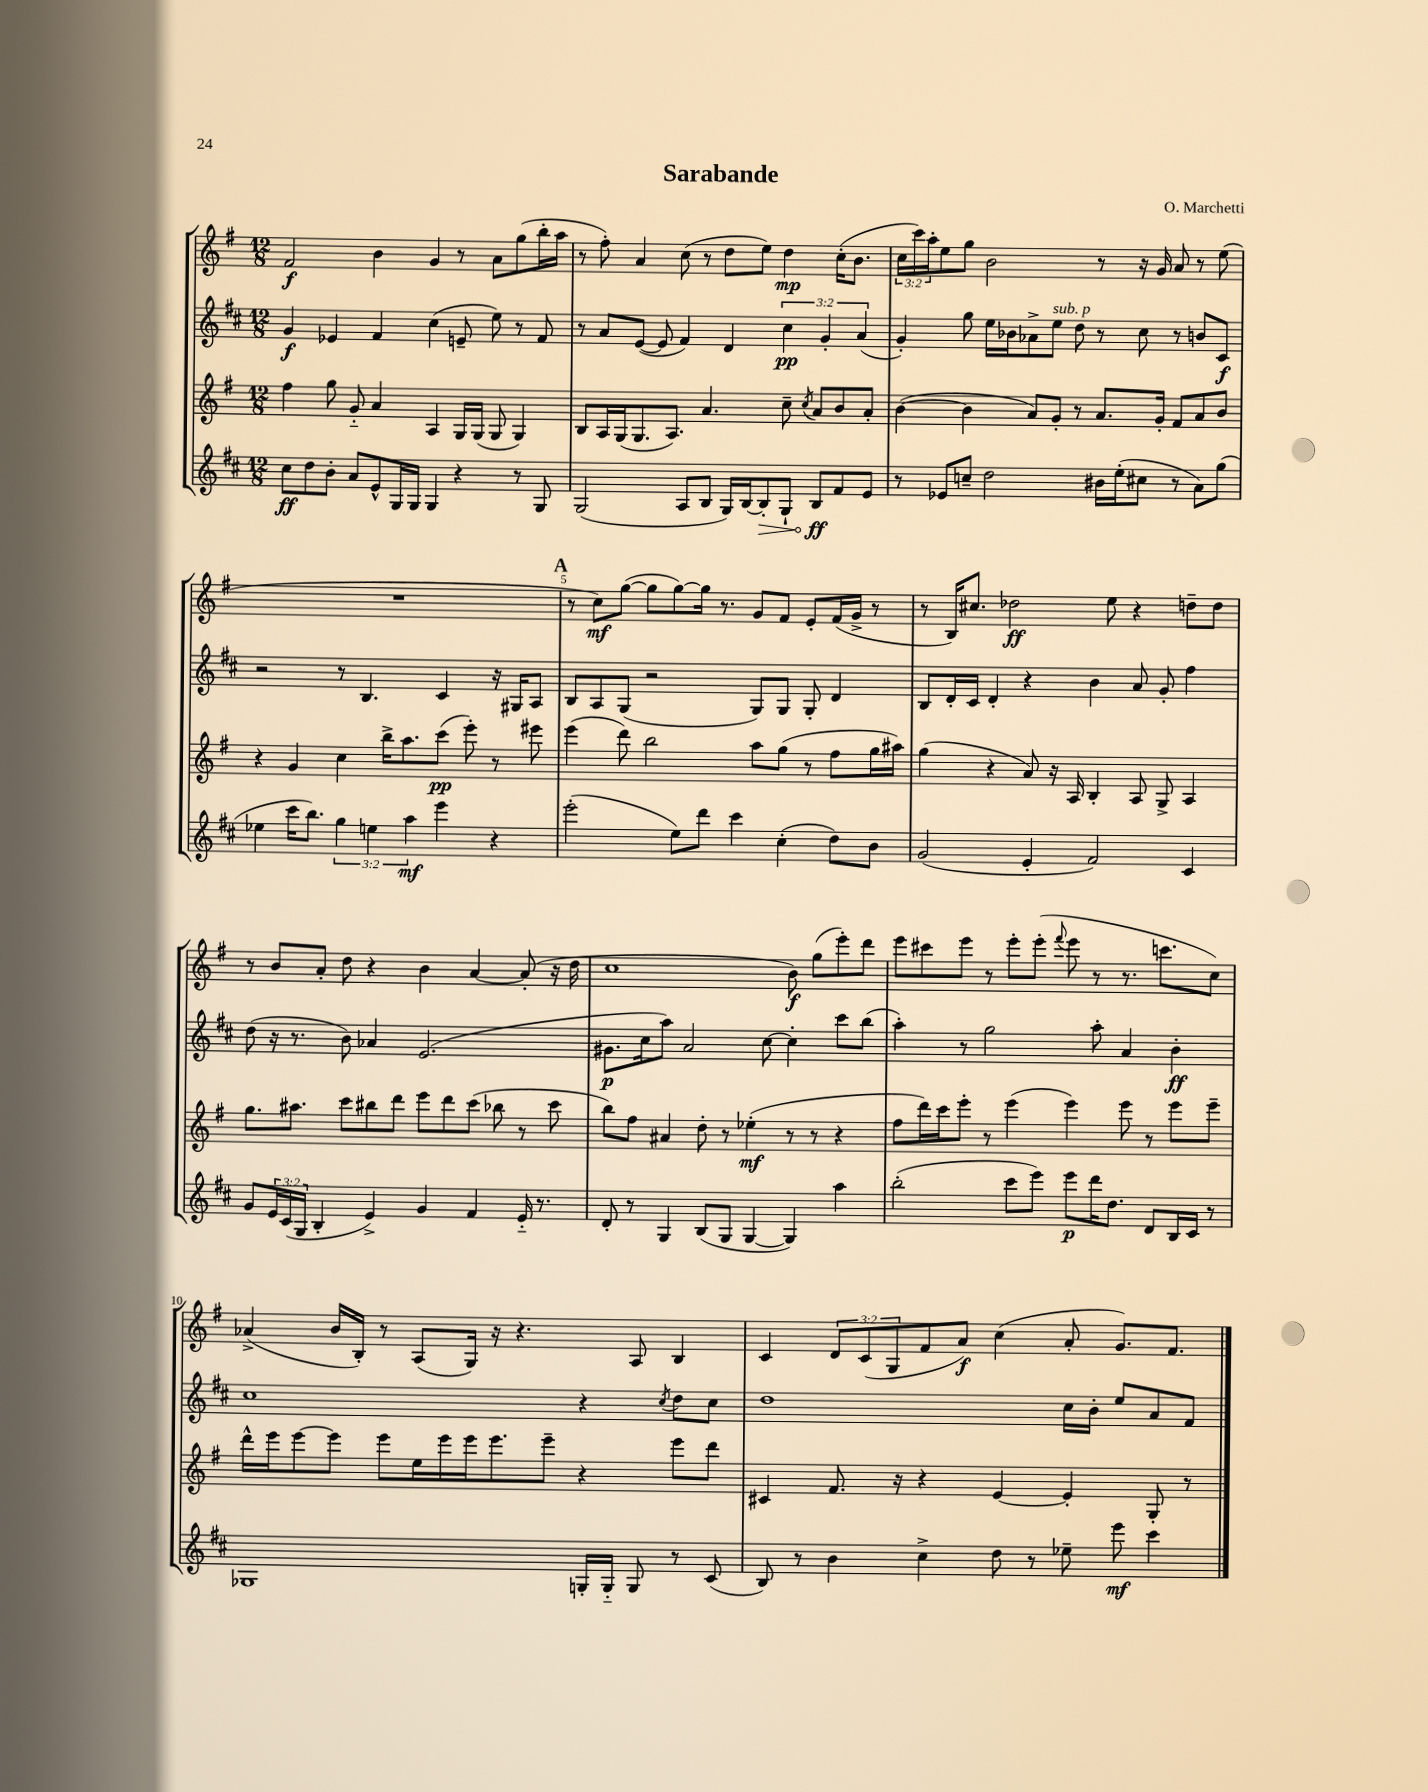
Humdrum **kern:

**kern	**kern	**kern	**kern
*staff4	*staff3	*staff2	*staff1
*clefG2	*clefG2	*clefG2	*clefG2
*k[f#c#]	*k[f#]	*k[f#c#]	*k[f#]
*M12/8	*M12/8	*M12/8	*M12/8
8cc#	4ff#	4g	2f#
8dd	.	.	.
8b'	8gg	4e-	.
8a	8g'~	.	.
8e^^	4a	4f#	4b
16G	.	.	.
16G	.	.	.
4G	4A	(4cc#	4g
4r	16G	8e~	8r
.	(16G	.	.
.	8G	8ee)	8a
8r	4G)	8r	(8gg
8G	.	8f#	16bb'
.	.	.	16aa
=	=	=	=
(2G	8B	8r	8r
.	16A	8a	8ff#')
.	(16G	.	.
.	8.G	([8e	4a
.	.	8e]	.
.	8.A)	.	.
8A	.	4f#)	(8cc
8B	4.a	.	8r
16G)	.	4d	8dd
[16B	.	.	.
8B']	.	.	8ee)
8G`	8cc~	6cc#	4dd
.	8qcc	.	.
8B	8a	.	.
.	.	6g'	.
8f#	8b	.	(16cc'
.	.	.	8.b
.	.	(6a	.
8e	8a'	.	.
=	=	=	=
8r	([4b	4g')	24cc
.	.	.	24ccc)
.	.	.	24aa'
8e-	.	.	8ee
8cc~	4b]	8gg	8gg
2dd	.	16ee	2b
.	.	16b-	.
.	8a)	8a-^	.
.	8g'	8ee	.
.	8r	8dd	.
16b#	8.a	8r	8r
(16ee'	.	.	.
8cc#	.	8cc#	16r
.	16g'	.	16g
8r	8f#	8r	8a
8a)	8a	8b	8r
(8gg	8b	8c#	(8ee
=	=	=	=
4ee-	4r	2r	1.r
16ccc#	4g	.	.
8.bb)	.	.	.
6gg	4cc	8r	.
.	.	4.B	.
6ee	.	.	.
.	16bb^	.	.
.	8.aa	.	.
6aa	.	.	.
4eee	(8ccc	4c#	.
.	8eee')	.	.
4r	8r	16r	.
.	.	16G#	.
.	8eee#	8A	.
=	=	=	=
(2eee'	(4eee	8B	8r
.	.	8A	8cc)
.	8ddd)	(8G	([8gg
.	2bb	2r	8gg]
8ee)	.	.	[8gg)
8ddd	.	.	16gg]
.	.	.	8.r
4ccc#	.	.	.
.	8aa	8G)	8g
(4cc#'	(8gg	8G	8f#
.	8r	8G'	8e'
8dd)	8ff#	4d	(16f#
.	.	.	16g^
8b	16gg	.	8r
.	16aa#)	.	.
=	=	=	=
(2g	(4gg	8B	8r
.	.	16d'	16B)
.	.	16c#	8.cc#
.	4r	4d'	.
.	.	.	2dd-
4e'	8a)	4r	.
.	16r	.	.
.	16A	.	.
2f#)	4B'	4b	.
.	.	.	8ee
.	8A	8a	4r
.	8G^	8g'	.
4c#	4A	4ff#	8dd~
.	.	.	8dd
=	=	=	=
8g	8.gg	(8dd	8r
24e	.	16r	8b
(24c#	.	.	.
.	8.aa#	8.r	.
24G	.	.	.
4B'	.	.	8a'
.	8ccc	8b)	8dd
4e^)	8bb#	4a-	4r
.	8ddd	.	.
4g	8eee	(2.e	4b
.	8ddd	.	.
4f#	(8ccc	.	[4a
.	8bb-	.	.
16e'~	8r	.	(8a']
8.r	.	.	.
.	8ccc	.	16r
.	.	.	16dd
=	=	=	=
8d'	8bb)	8.g#	1cc
8r	8ff#	.	.
.	.	16cc#	.
4G	4a#	8aa)	.
.	.	2a	.
(8B	8dd'	.	.
8G	8r	.	.
[4G	(4ee-'	.	.
.	.	[8cc#	.
4G])	8r	4cc#']	8b)
.	8r	.	(8gg
4aa	4r	8ccc#	8eee')
.	.	(8bb	8ddd
=	=	=	=
(2bb'	8ff#	4aa')	8eee
.	16ddd)	.	8ccc#
.	16ccc	.	.
.	8eee'	8r	8eee
.	8r	2gg	8r
8ccc#	(4eee	.	8eee'
8eee)	.	.	(8eee'
.	.	.	8qqfff#
8eee	4eee)	.	8eee
16ddd	.	8aa'	8r
8.dd	.	.	.
.	8eee	4a	8.r
8d	8r	.	.
.	.	.	8.ccc
16B	8eee	4b'	.
16c#	.	.	.
8r	8eee~	.	8cc)
=	=	=	=
1G-	16ddd^^	1cc#	(4a-^
.	16eee	.	.
.	[8eee	.	.
.	8eee]	.	16b
.	.	.	16B')
.	8eee	.	8r
.	16ee	.	(8A
.	16eee	.	.
.	16eee	.	16G)
.	8.eee	.	16r
.	.	.	4.r
.	8eee~	.	.
16G'	4r	4r	.
16G'~	.	.	.
8G	.	.	8A
.	.	8qcc#	.
8r	8eee	8dd	4B
(8c#	8ddd	8cc#	.
=	=	=	=
8B)	4c#	1dd	4c
8r	.	.	.
4b	8.f#	.	12d
.	.	.	(12c
.	.	.	12G
.	16r	.	.
4cc#^	4r	.	8f#
.	.	.	8a)
8dd	[4e	.	(4cc
8r	.	.	.
8ee-~	4e']	16cc#	8a'
.	.	16b'	.
8eee	.	8ee	8.g)
4ccc#	8G'	8a	.
.	.	.	8.f#
.	8r	8f#	.
==	==	==	==
*-	*-	*-	*-
